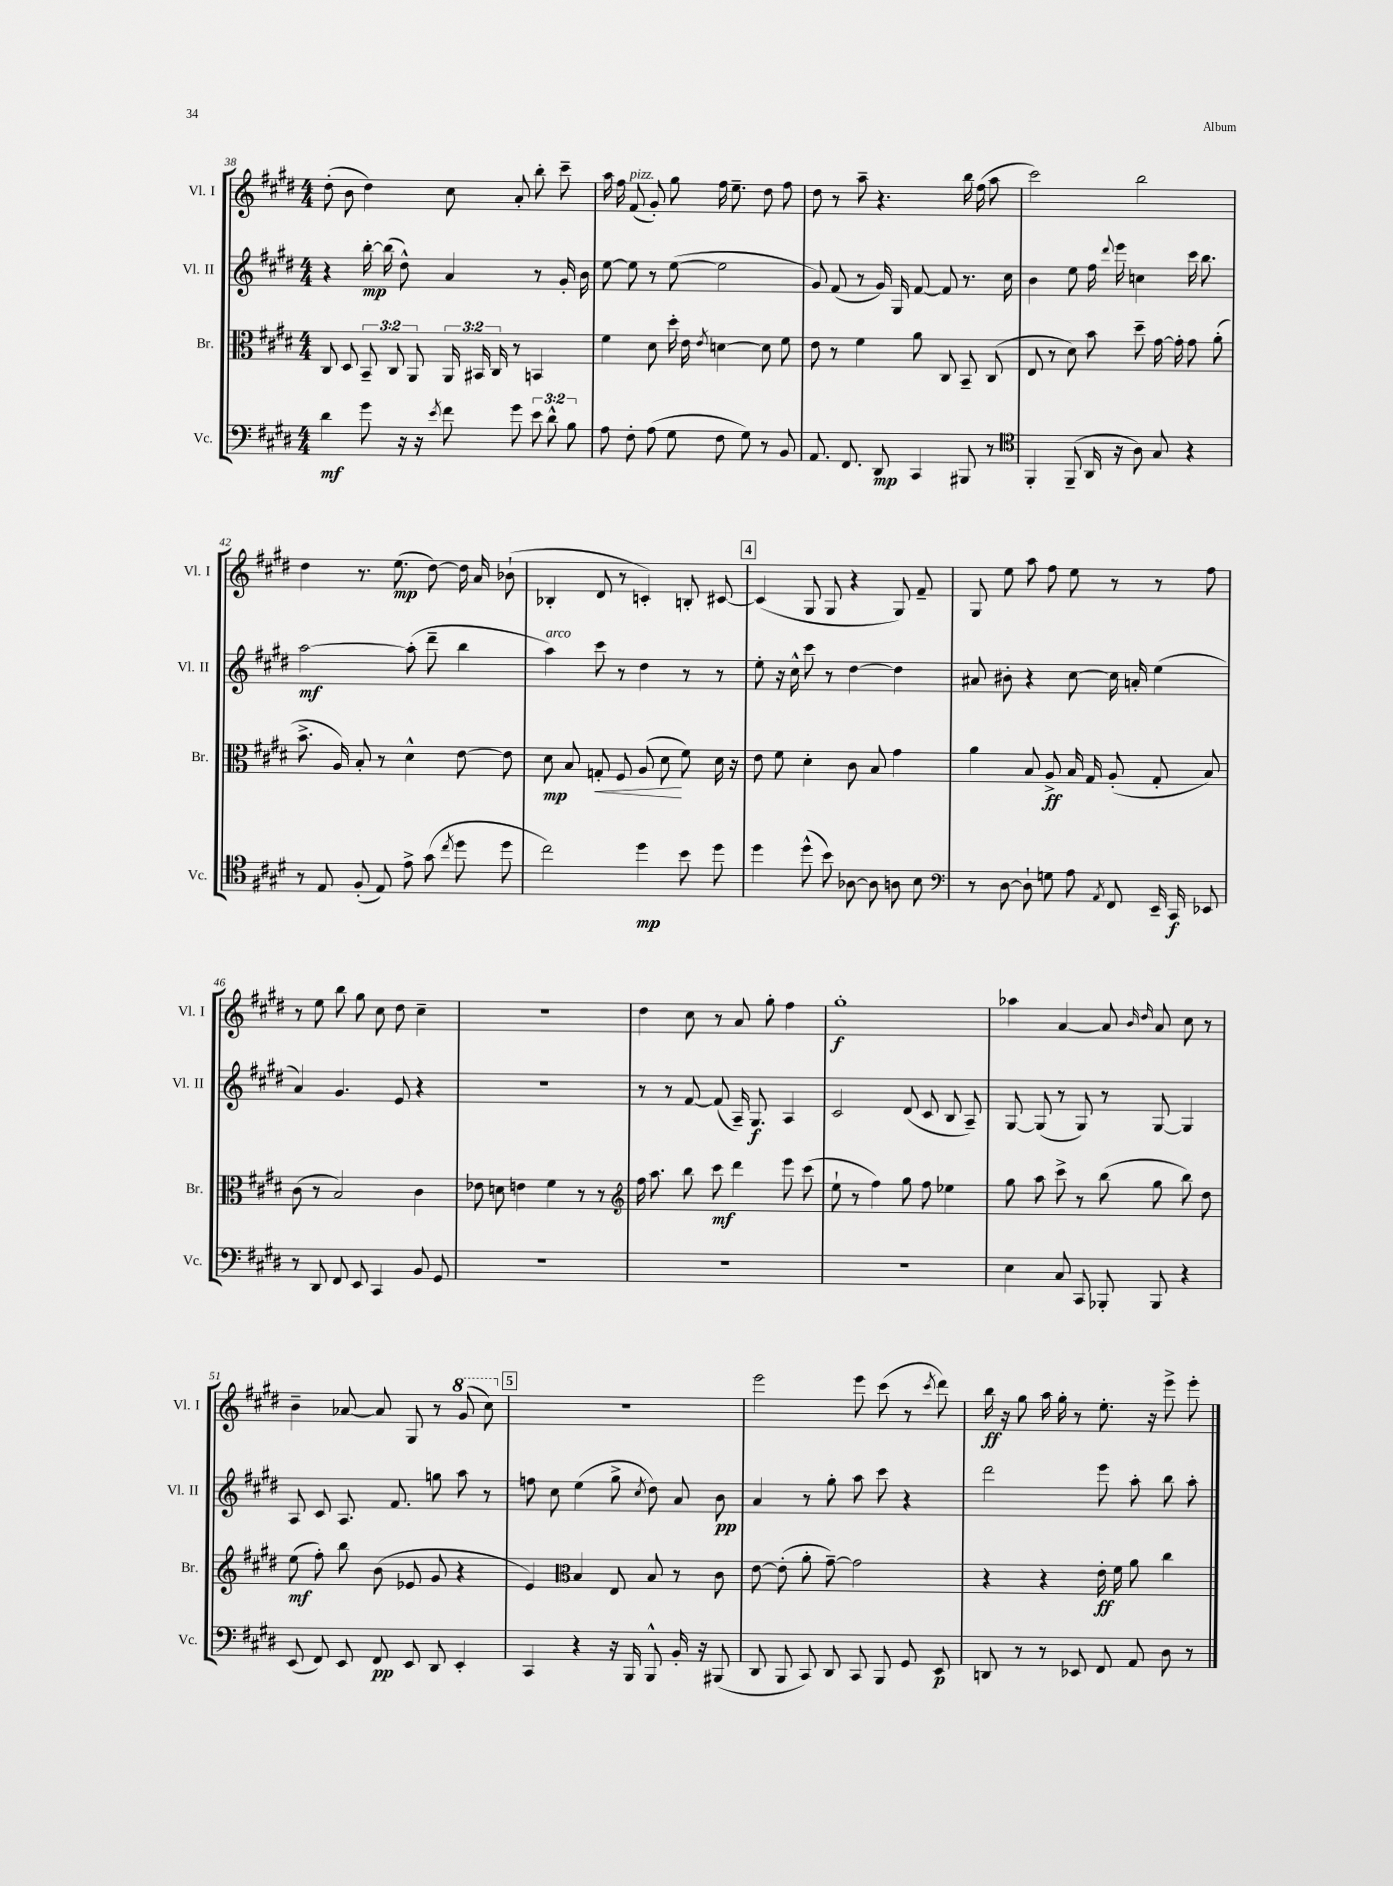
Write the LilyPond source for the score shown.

<<
\new StaffGroup <<
\new Staff = "s0" \with { instrumentName = "Vl. I" shortInstrumentName = "Vl. I" } {
    \clef treble \key e \major \numericTimeSignature \time 4/4
    \autoBeamOff dis''8-.( b'8 dis''4) cis''8 a'8-. b''8-. cis'''8-- |
    a''16 fis''16 fis'8^\markup { \italic "pizz." }( gis'8-.) gis''8 fis''16 e''8.-- dis''8 fis''8 |
    dis''8 r8 a''8-- r4. b''16 fis''16( a''8 |
    cis'''2) b''2 |
    dis''4 r8. e''8.\mp( dis''8~) dis''16 a'16 bes'8-!( |
    bes4-. dis'8 r8 c'4-.) b8-. cis'8~ |
    \mark \markup { \box "4" } cis'4( gis8 gis8 r4 gis8) fis'8-- |
    gis8 e''8 a''8 fis''8 e''8 r8 r8 fis''8 |
    r8 e''8 b''8 gis''8 cis''8 dis''8 cis''4-- |
    R1 |
    dis''4 cis''8 r8 a'8 gis''8-. fis''4 |
    gis''1-.\f |
    aes''4 a'4~ a'8 \grace { b'16 dis''16 } a'8 cis''8 r8 |
    b'4-- aes'8~ aes'8 gis8 r8 \ottava #1 gis''8( cis'''8) \ottava #0 |
    \mark \markup { \box "5" } R1 |
    e'''2 e'''8 cis'''8( r8 \acciaccatura { cis'''8 } dis'''8) |
    b''16\ff r16 gis''8 a''16 gis''16-. r8 e''8.-. r16 e'''8-> e'''8-. \bar "|." |
}
\new Staff = "s1" \with { instrumentName = "Vl. II" shortInstrumentName = "Vl. II" } {
    \clef treble \key e \major \numericTimeSignature \time 4/4
    \autoBeamOff r4 b''16~-.\mp b''16( dis''8-^) a'4 r8 gis'16-. b'16 |
    e''8~ e''8 r8 e''8~( e''2 |
    gis'8) fis'8( r8 gis'16) gis16 fis'8~ fis'8 r8. cis''16 |
    b'4 e''8 fis''16 \appoggiatura { dis'''8 } e'''16 c''4 cis'''16 b''8. |
    a''2~\mf a''8-.( dis'''8-- b''4 |
    a''4^\markup { \italic "arco" }) cis'''8 r8 dis''4 r8 r8 |
    \mark \markup { \box "4" } e''8-. r16 cis''16-^ cis'''8 r8 dis''4~ dis''4 |
    ais'8 bis'8-. r4 cis''8~ cis''16 a'16-. e''4( |
    a'4) gis'4. e'8 r4 |
    R1 |
    r8 r8 fis'8~ fis'8( a16--) gis8.\f a4 |
    cis'2 dis'8( cis'8 b8 a8--) |
    gis8~ gis8( r8 gis8) r8 gis8~ gis4 |
    a8 cis'8 a8. fis'8. g''8 a''8 r8 |
    \mark \markup { \box "5" } f''8 cis''8 e''4( gis''8-> \acciaccatura { cis''8 } dis''8) a'8 b'8\pp |
    a'4 r8 gis''8-. a''8 cis'''8 r4 |
    dis'''2 e'''8 a''8-. b''8 a''8-. \bar "|." |
}
\new Staff = "s2" \with { instrumentName = "Br." shortInstrumentName = "Br." } {
    \clef alto \key e \major \numericTimeSignature \time 4/4 \override Staff.TupletNumber.text = #tuplet-number::calc-fraction-text
    \autoBeamOff cis8 dis8 \tuplet 3/2 { b,8-- cis8 a,8 } \tuplet 3/2 { a,16 bis,16 cis16 } r8 b,4 |
    fis'4 dis'8 dis''16-. e'16 \acciaccatura { e'8 } d'4~ d'8 fis'8 |
    e'8 r8 fis'4 a'8 cis8 b,8-- cis8( |
    e8 r8 dis'8) b'8 dis''8-- gis'16~ gis'16-. gis'8 a'8-.( |
    b'8.-> a16) b8-. r8 dis'4-^ e'8~ e'8 |
    dis'8\mp b8 g8-.\< fis8 a8( dis'8\! fis'8) dis'16 r16 |
    \mark \markup { \box "4" } e'8 fis'8 dis'4-. cis'8 b8 gis'4 |
    a'4 b8 a8->\ff b16 gis16 a8-.( gis8-. b8) |
    cis'8( r8 b2) cis'4 |
    ees'8 d'8 e'4 fis'4 r8 r8 |
    \clef treble fis''16 a''8. b''8 cis'''8\mf dis'''4 e'''8 cis'''8( |
    e''8-! r8 fis''4) gis''8 fis''8 ees''4 |
    gis''8 a''8 cis'''8-> r8 b''8( gis''8 b''8) dis''8 |
    e''8\mf( fis''8-.) b''8 b'8( ees'8 gis'8 r4 |
    \mark \markup { \box "5" } e'4) \clef alto b4 e8 b8 r8 cis'8 |
    e'8~ e'8-.( a'8-. gis'8~--) gis'2 |
    r4 r4 e'16-.\ff fis'16 a'8 cis''4 \bar "|." |
}
\new Staff = "s3" \with { instrumentName = "Vc." shortInstrumentName = "Vc." } {
    \clef bass \key e \major \numericTimeSignature \time 4/4 \override Staff.TupletNumber.text = #tuplet-number::calc-fraction-text
    \autoBeamOff dis'4\mf gis'8 r16 r16 \acciaccatura { e'8 } fis'8 gis'8 \tuplet 3/2 { e'8 dis'8-^ b8 } |
    a8 fis8-. a8( gis8 fis8 gis8) r8 b,8 |
    a,8. fis,8. dis,8\mp cis,4 bis,,8 r8 |
    \clef tenor fis,4-. fis,8--( a,16 r16 a8) gis8 r4 |
    r8 e8 fis8-.( e8) e'8-> gis'8( \acciaccatura { cis''8 } dis''8 dis''8 |
    cis''2) dis''4\mp b'8 dis''8 |
    \mark \markup { \box "4" } dis''4 dis''8-^( b'8) aes8~ aes8 a8 b8 |
    \clef bass r8 dis8~ dis8-! g8 a8 \acciaccatura { a,8 } fis,8 e,16-- cis,16\f ees,8 |
    r8 dis,8 fis,8 e,8 cis,4 b,8 gis,8 |
    R1 |
    R1 |
    R1 |
    e4 cis8 cis,8 bes,,8-. bes,,8 r4 |
    e,8( fis,8) e,8 fis,8\pp e,8 dis,8 e,4-. |
    \mark \markup { \box "5" } cis,4 r4 r16 b,,16 b,,8-^ b,16-. r16 bis,,8( |
    dis,8 b,,8 cis,8) dis,8 cis,8 b,,8 gis,8 e,8\p |
    d,8 r8 r8 ees,8 fis,8 a,8 dis8 r8 \bar "|." |
}
>>
>>
\layout { \context { \Score currentBarNumber = #38 } }
